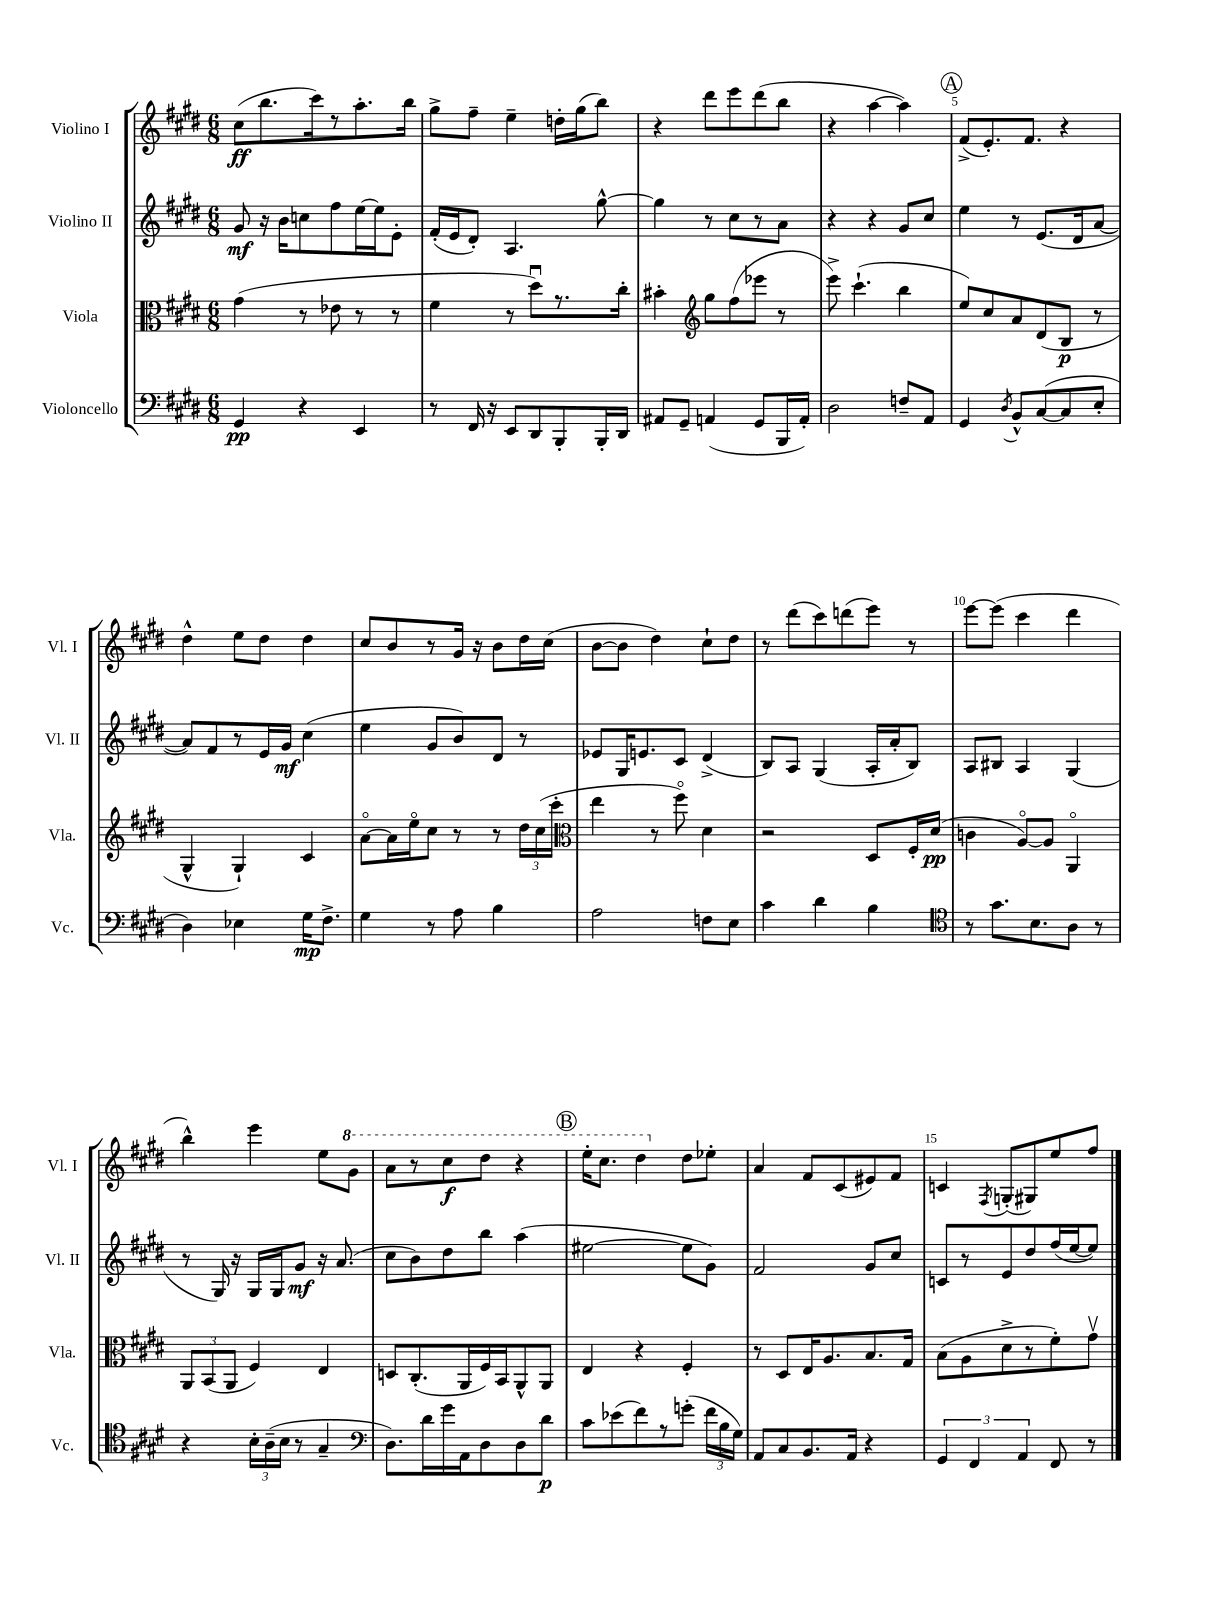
<<
\new StaffGroup <<
\new Staff = "s0" \with { instrumentName = "Violino I" shortInstrumentName = "Vl. I" } {
    \clef treble \key e \major \numericTimeSignature \time 6/8
    \autoBeamOff cis''8[\ff( b''8. cis'''16) r8 a''8.-. b''16] |
    gis''8[-> fis''8]-- e''4-- d''16[-. gis''16( b''8]) |
    r4 dis'''8[ e'''8 dis'''8( b''8] |
    r4 a''4~ a''4) |
    \mark \markup { \circle "A" } fis'8[->( e'8.-.) fis'8.] r4 |
    dis''4-^ e''8[ dis''8] dis''4 |
    cis''8[ b'8 r8 gis'16] r16 b'8[ dis''16 cis''16]( |
    b'8[~ b'8] dis''4) cis''8[-! dis''8] |
    r8 dis'''8[( cis'''8) d'''8( e'''8]) r8 |
    e'''8[~ e'''8]( cis'''4 dis'''4 |
    b''4-^) e'''4 e''8[ \ottava #1 gis''8] |
    a''8[ r8 cis'''8\f dis'''8] r4 |
    \mark \markup { \circle "B" } e'''16[-. cis'''8.] dis'''4 \ottava #0 dis''8[ ees''8]-. |
    a'4 fis'8[ cis'8( eis'8) fis'8] |
    c'4 \acciaccatura { fis8 } g8[-.( gis8) e''8 fis''8] \bar "|." |
}
\new Staff = "s1" \with { instrumentName = "Violino II" shortInstrumentName = "Vl. II" } {
    \clef treble \key e \major \numericTimeSignature \time 6/8
    \autoBeamOff gis'8\mf r16 b'16[ c''8 fis''8 e''16~ e''16 e'8]-. |
    fis'16[-.( e'16 dis'8]-.) a4. gis''8~-^ |
    gis''4 r8 cis''8[ r8 a'8] |
    r4 r4 gis'8[ cis''8] |
    \mark \markup { \circle "A" } e''4 r8 e'8.[( dis'16 a'8]~ |
    a'8[) fis'8 r8 e'16 gis'16]\mf cis''4( |
    e''4 gis'8[ b'8) dis'8] r8 |
    ees'8[ gis16 e'8. cis'8] dis'4->( |
    b8[) a8] gis4( a16[-. a'16-. b8]) |
    a8[ bis8] a4 gis4( |
    r8 gis16) r16 gis16[ gis16 gis'8]\mf r16 a'8.( |
    cis''8[ b'8) dis''8 b''8] a''4( |
    \mark \markup { \circle "B" } eis''2~ eis''8[ gis'8]) |
    fis'2 gis'8[ cis''8] |
    c'8[ r8 e'8 dis''8 fis''16( e''16~ e''8]) \bar "|." |
}
\new Staff = "s2" \with { instrumentName = "Viola" shortInstrumentName = "Vla." } {
    \clef alto \key e \major \numericTimeSignature \time 6/8
    \autoBeamOff gis'4( r8 ees'8 r8 r8 |
    fis'4 r8 dis''8[\downbow) r8. cis''16]-. |
    bis'4-. \clef treble gis''8[ fis''8( ees'''8] r8 |
    e'''8->) cis'''4.-!( b''4 |
    \mark \markup { \circle "A" } e''8[) cis''8 a'8 dis'8( b8]\p r8 |
    gis4-^ gis4-!) cis'4 |
    a'8[~\flageolet a'16 e''16\flageolet cis''8] r8 r8 \tuplet 3/2 { dis''16[ cis''16( cis'''16]-. } |
    \clef alto e''4 r8 fis''8\flageolet) dis'4 |
    r2 dis8[ fis16-. dis'16]\pp( |
    c'4 a8[~\flageolet) a8] a,4\flageolet |
    \tuplet 3/2 { a,8[ b,8( a,8] } fis4) e4 |
    d8[ cis8.-.( a,16 fis16) b,16 a,8-^ a,8] |
    \mark \markup { \circle "B" } e4 r4 fis4-. |
    r8 dis8[ e16 a8. b8. gis16] |
    b8[( a8 dis'8-> r8 fis'8-.) gis'8]\upbow \bar "|." |
}
\new Staff = "s3" \with { instrumentName = "Violoncello" shortInstrumentName = "Vc." } {
    \clef bass \key e \major \numericTimeSignature \time 6/8
    \autoBeamOff gis,4\pp r4 e,4 |
    r8 fis,16 r16 e,8[ dis,8 b,,8-. b,,16-. dis,16] |
    ais,8[ gis,8]-- a,4( gis,8[ b,,16 a,16]-.) |
    dis2 f8[-- a,8] |
    \mark \markup { \circle "A" } gis,4 \acciaccatura { dis8 } b,8[-^ cis8~( cis8 e8]-. |
    dis4) ees4 gis16[\mp fis8.]-> |
    gis4 r8 a8 b4 |
    a2 f8[ e8] |
    cis'4 dis'4 b4 |
    \clef tenor r8 gis'8.[ b8. a8] r8 |
    r4 \tuplet 3/2 { b16[-. a16--( b16] } r8 gis4-- |
    \clef bass dis8.[) dis'16 gis'16 a,16 dis8 dis8 dis'8]\p |
    \mark \markup { \circle "B" } cis'8[ ees'8( fis'8) r8 g'8]-.( \tuplet 3/2 { fis'16[ b16 gis16]) } |
    a,8[ cis8 b,8. a,16] r4 |
    \tuplet 3/2 { gis,4 fis,4 a,4 } fis,8 r8 \bar "|." |
}
>>
>>
\layout { \context { \Score \override BarNumber.break-visibility = ##(#f #t #t) barNumberVisibility = #(every-nth-bar-number-visible 5) } }
